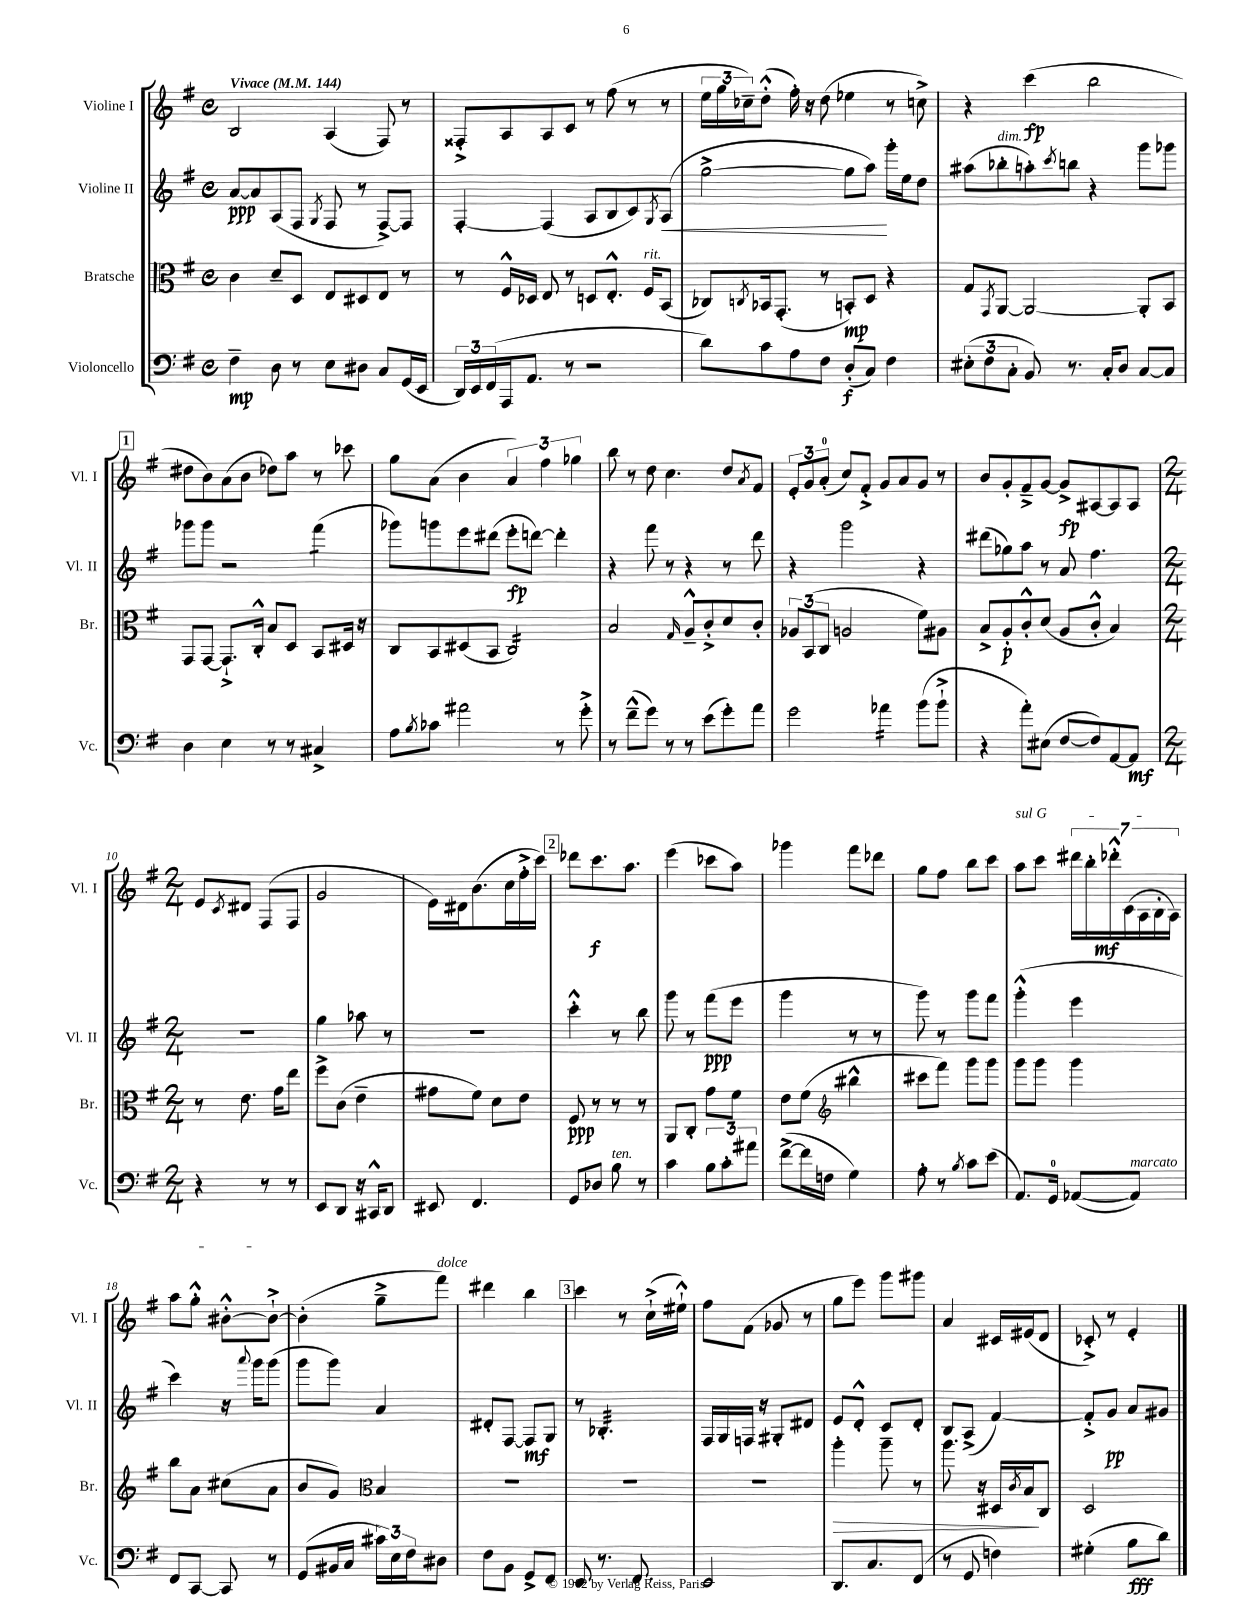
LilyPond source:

<<
\new StaffGroup <<
\new Staff = "s0" \with { instrumentName = "Violine I" shortInstrumentName = "Vl. I" } {
    \clef treble \key g \major \defaultTimeSignature \time 4/4 \tempo "Vivace" 4 = 144
    b2 a4( fis8) r8 |
    fisis8-.-> a8 a8 c'8 r8 fis''8( r8 r8 |
    \tuplet 3/2 { e''16 g''16 ces''16--) } d''8-.-^( fis''16-.) r16 d''8( ees''4 r8 c''8->) |
    r4 c'''4\fp( b''2 |
    \mark \markup { \box "1" } dis''8 b'8) a'8( b'8 des''8) a''8 r8 ces'''8 |
    g''8 a'8( b'4 \tuplet 3/2 { a'4) fis''4 ges''4 } |
    b''8 r8 d''8 c''4. d''8 \acciaccatura { a'8 } fis'8 |
    \tuplet 3/2 { e'8-. g'8 a'8-0-.( } c''8) fis'8-.-> g'8 a'8 g'8 r8 |
    b'8 g'8-. fis'8---> g'8~ g'8->\fp ais8~ ais8 ais8 |
    \numericTimeSignature \time 2/4 e'8 \acciaccatura { c'8 } dis'8 fis8( fis8 |
    g'2 |
    e'16) dis'16 b'8.( c''16 fis''16-.-> c'''16) |
    \mark \markup { \box "2" } des'''8 c'''8.\f a''8. |
    e'''4( ces'''8 a''8) |
    ges'''4 fis'''8 des'''8 |
    g''8 fis''8 b''8 c'''8 |
    \once \override TextSpanner.bound-details.left.text = \markup { \italic "sul G" } a''8\startTextSpan c'''8 \tuplet 7/4 { dis'''16 b''16-. des'''16-.-^\mf c'16( a16 b16-. a16) } |
    a''8 g''8-.-^ bis'8~-.-^ bis'8~-!->\stopTextSpan |
    bis'4-.( g''8---> fis'''8^\markup { \italic "dolce" }) |
    dis'''4 b''4 |
    \mark \markup { \box "3" } c'''4 r8 c''16-!->( eis''16-!-^) |
    fis''8 fis'8( ges'8 r8 |
    g''8 e'''8) g'''8 gis'''8 |
    a'4 cis'16 eis'16( d'8 |
    ces'8-.->) r8 e'4-. \bar "|." |
}
\new Staff = "s1" \with { instrumentName = "Violine II" shortInstrumentName = "Vl. II" } {
    \clef treble \key g \major \defaultTimeSignature \time 4/4
    a'8~\ppp a'8 a8( fis8 \acciaccatura { g8 } fis8 r8 fis8~->) fis8 |
    fis4~-. fis4( a8 b8 c'8) \acciaccatura { g8 } a8\<( |
    g''2~-> g''8 a''8\!) g'''16-. e''16 d''8 |
    ais''8( bes''8-.^\markup { \italic "dim." } a''8-.) \acciaccatura { c'''8 } b''8 r4 g'''8 ges'''8 |
    \mark \markup { \box "1" } ges'''8 ges'''8 r2 fis'''4:8( |
    ges'''8) g'''8 e'''8 dis'''8( e'''8-.\fp d'''8~) d'''4-. |
    r4 fis'''8 r8 r4 r8 d'''8 |
    r4 g'''2 r4 |
    dis'''8( ges''8) a''8 r8 a'8 fis''4. |
    \numericTimeSignature \time 2/4 R2 |
    g''4 aes''8 r8 |
    R2 |
    \mark \markup { \box "2" } c'''4-.-^ r8 b''8 |
    g'''8 r8 fis'''8\ppp( e'''8 |
    g'''4 r8 r8 |
    g'''8) r8 g'''8 fis'''8 |
    g'''4-.-^( e'''4 |
    c'''4) r16 \appoggiatura { a'''8 } g'''16 g'''8( |
    g'''8 g'''8) a'4 |
    dis'8-. fis8~ fis8\mf g8 |
    \mark \markup { \box "3" } r8 bes4.:32-. |
    fis16 g16 f16 r16 gis8-. dis'8 |
    e'8 d'8-.-^ c'8 d'8-. |
    b8 a8->( fis'4~) |
    fis'8-.-> g'8\pp a'8 gis'8 \bar "|." |
}
\new Staff = "s2" \with { instrumentName = "Bratsche" shortInstrumentName = "Br." } {
    \clef alto \key g \major \defaultTimeSignature \time 4/4
    c'4 d'8-- d8 e8 dis8 e8 r8 |
    r8 fis16-^ des16 e8 r8 d8 e8.-.-^ fis16^\markup { \italic "rit." } b,8( |
    ces8) \acciaccatura { c8 } bes,16 g,8.-.( r8 b,8-.\mp) d8 r4 |
    g8 \acciaccatura { g,8 } a,8~ a,2~ a,8-. b,8 |
    \mark \markup { \box "1" } g,8 g,8~ g,8.-!-> c16-.-^ b8 d8 b,8 dis16 r16 |
    c8 b,8 dis8( b,8 c2:16) |
    b2 \grace { g16 } a8---^ c'8-.-> d'8 c'8-. |
    \tuplet 3/2 { aes8 b,8( c8 } a2 fis'8) ais8 |
    b8-> a8-.\p c'8-.-^ d'8( a8 c'8-.-^ b4) |
    \numericTimeSignature \time 2/4 r8 e'8. g'16 e''8 |
    fis''8-> c'8( e'4-- |
    gis'8 fis'8) d'8 e'8 |
    \mark \markup { \box "2" } fis8\ppp r8 r8 r8 |
    a,8 c8-. g'8 fis'8 |
    e'8 fis'8( \clef treble bis''4-^ |
    cis'''8 fis'''8) g'''8 g'''8 |
    g'''8 g'''8 g'''4 |
    b''8 a'8 cis''8( a'8 |
    b'8 g'8) \clef alto b4 |
    R2 |
    \mark \markup { \box "3" } R2 |
    r2 |
    a''4-.\> a''8-- r8 |
    a''8. r16 dis16 \acciaccatura { c'8 } b16\! c8 |
    d2 \bar "|." |
}
\new Staff = "s3" \with { instrumentName = "Violoncello" shortInstrumentName = "Vc." } {
    \clef bass \key g \major \defaultTimeSignature \time 4/4
    fis4--\mp d8 r8 e8 dis8 c8 g,16( e,16 |
    \tuplet 3/2 { d,16) e,16 fis,16( } a,,16 a,8. r8 r2 |
    d'8) c'8 a8 fis8 d8-.\f( c8) fis4 |
    \tuplet 3/2 { eis8-.( fis8 c8-. } b,8) r8. c16-. d8 c8~ c8 |
    \mark \markup { \box "1" } d4 e4 r8 r8 cis4-> |
    a8 \acciaccatura { b8 } ces'8 ais'2 r8 g'8-.-> |
    r8 fis'8---^( g'8) r8 r8 e'8( g'8-.) a'8 |
    g'2 aes'4:16 b'8( b'8-!-> |
    r4 a'8-.) eis8( fis8~ fis8) a,8~ a,8\mf |
    \numericTimeSignature \time 2/4 r4 r8 r8 |
    e,8 d,8 r16 cis,16-^ d,8 |
    eis,8 fis,4. |
    \mark \markup { \box "2" } g,8 des8 b8^\markup { \italic "ten." } r8 |
    c'4 \tuplet 3/2 { b8 c'8-. ais'8 } |
    fis'8~->( fis'16 f16 g4) |
    a8-. r8 \acciaccatura { b8 } c'8 e'8( |
    a,8.) g,16-0 aes,8~( aes,8^\markup { \italic "marcato" }) |
    fis,8 c,8~ c,8 r8 |
    g,8( bis,16 c16 \tuplet 3/2 { cis'16) e16 fis16 } dis8 |
    fis8 b,8 g,8-> fis,8 |
    \mark \markup { \box "3" } e,8 r8. fis,8. |
    e,2 |
    d,8. c8. fis,8( |
    r8 g,8 f4) |
    gis4-.( b8\fff d'8) \bar "|." |
}
>>
>>
